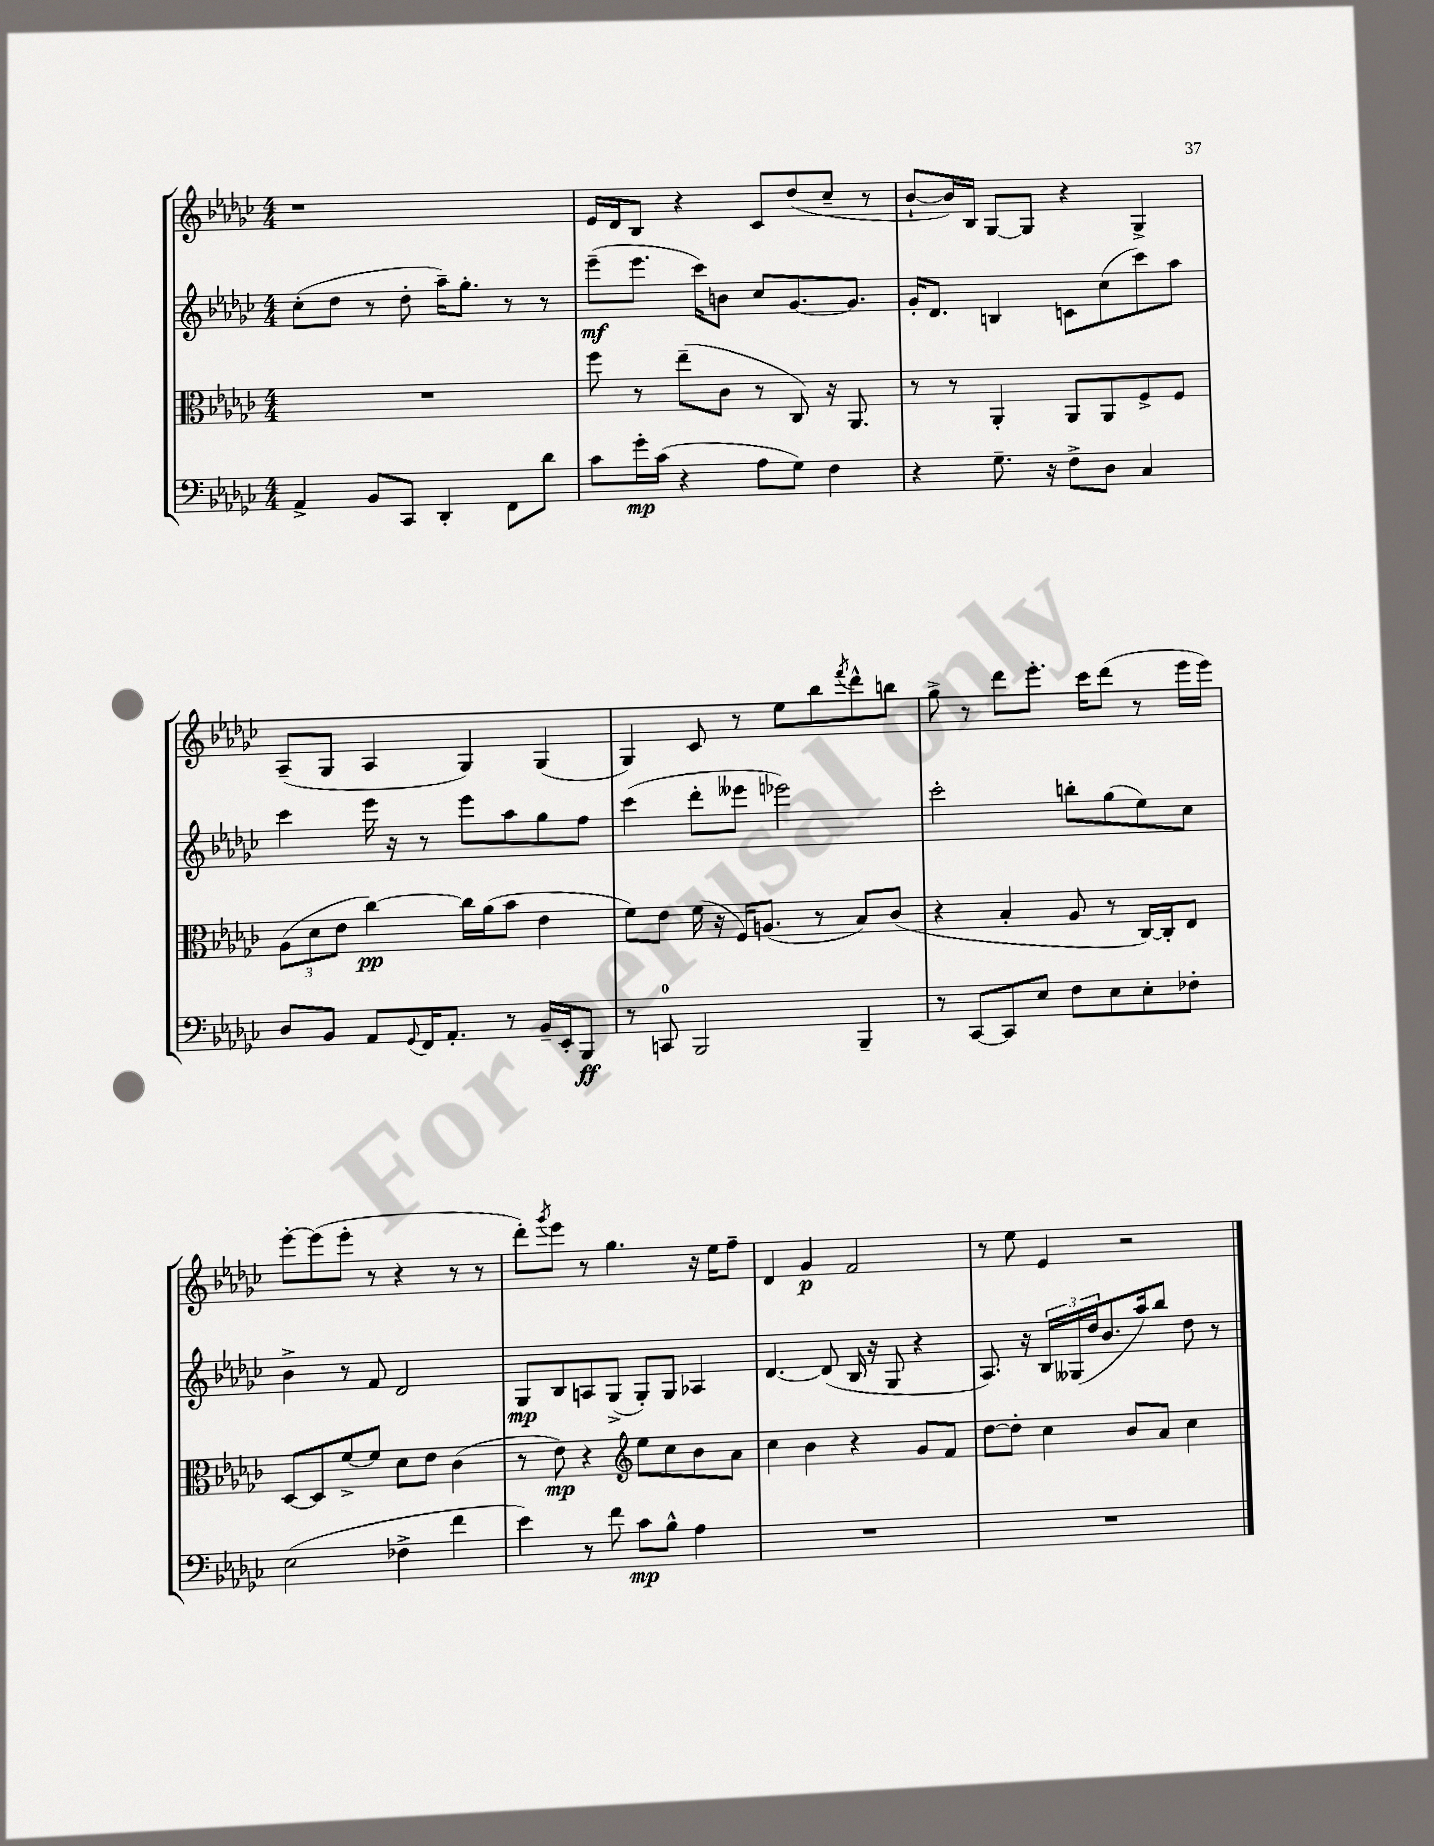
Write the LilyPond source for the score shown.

<<
\new StaffGroup <<
\new Staff = "s0" {
    \clef treble \key ges \major \numericTimeSignature \time 4/4
    r1 |
    ees'16 des'16 bes8 r4 ces'8 des''8( ces''8-- r8 |
    bes'8~-! bes'16) bes16 ges8~ ges8 r4 ges4-> |
    aes8--( ges8 aes4 ges4) ges4( |
    ges4) ces'8 r8 ees''8 bes''8 \acciaccatura { f'''8 } des'''8-^ b''8 |
    ges''8-> r8 des'''8 ees'''8.-. ces'''16 des'''8( r8 ees'''16 ees'''16) |
    ees'''8~-. ees'''8( ees'''8-. r8 r4 r8 r8 |
    des'''8-.) \acciaccatura { ges'''8 } ees'''8 r8 ges''4. r16 ees''16 f''8-- |
    des'4 ges'4\p f'2 |
    r8 ees''8 ees'4 r2 \bar "|." |
}
\new Staff = "s1" {
    \clef treble \key ges \major \numericTimeSignature \time 4/4
    ces''8-.( des''8 r8 des''8-. aes''16--) ges''8.-. r8 r8 |
    ees'''8--\mf( ees'''8. ces'''16) b'8 ces''8 ges'8.~ ges'8. |
    ges'16-. des'8. b4 c'8 ces''8( ces'''8) aes''8 |
    ces'''4 ees'''16 r16 r8 ees'''8 aes''8 ges''8 f''8 |
    ces'''4( des'''8-. eeses'''8 ees'''2) |
    ces'''2-. b''8-. ges''8( ees''8) ces''8 |
    bes'4-> r8 f'8 des'2 |
    ges8\mp bes8 a8 ges8->( ges8-.) ges8 aes4 |
    des'4.~ des'8( bes16 r16 ges8 r4 |
    aes8.) r16 \tuplet 3/2 { bes16 geses16( des''16 } bes'8. aes''16) bes''8 des''8 r8 \bar "|." |
}
\new Staff = "s2" {
    \clef alto \key ges \major \numericTimeSignature \time 4/4
    R1 |
    f''8 r8 ees''8--( ces'8 r8 ces8) r16 aes,8. |
    r8 r8 aes,4-. aes,8 aes,8 f8-> f8 |
    \tuplet 3/2 { aes8( des'8 ees'8 } ces''4~\pp) ces''16 aes'16( bes'8 ees'4 |
    f'8) ees'8 f'16( r16 f16) a8.( r8 bes8) ces'8( |
    r4 bes4-. aes8 r8 ces16~) ces16-. ees8 |
    des8~ des8 f'8~-> f'8 des'8 ees'8 ces'4( |
    r8 ees'8\mp) r4 \clef treble ees''8 ces''8 bes'8 aes'8 |
    ces''4 bes'4 r4 ges'8 f'8 |
    des''8~ des''8-. ces''4 bes'8 aes'8 ces''4 \bar "|." |
}
\new Staff = "s3" {
    \clef bass \key ges \major \numericTimeSignature \time 4/4
    aes,4-> bes,8 ces,8 des,4-. f,8 des'8 |
    ces'8 ges'16-.\mp ces'16( r4 aes8 ges8) f4 |
    r4 ges8.-- r16 f8-> des8 ces4 |
    des8 bes,8 aes,8 \appoggiatura { ges,8 } f,16 aes,8.-. r8 bes,16-- ees,16-. bes,,8\ff |
    r8 c,8-0 bes,,2 bes,,4-- |
    r8 ces,8~ ces,8 ees8 f8 ees8 ees8-. fes8-. |
    ees2( fes4-> f'4 |
    ees'4) r8 f'8 ces'8\mp bes8-^ aes4 |
    R1 |
    R1 \bar "|." |
}
>>
>>
\layout { \context { \Score \remove "Bar_number_engraver" } }
